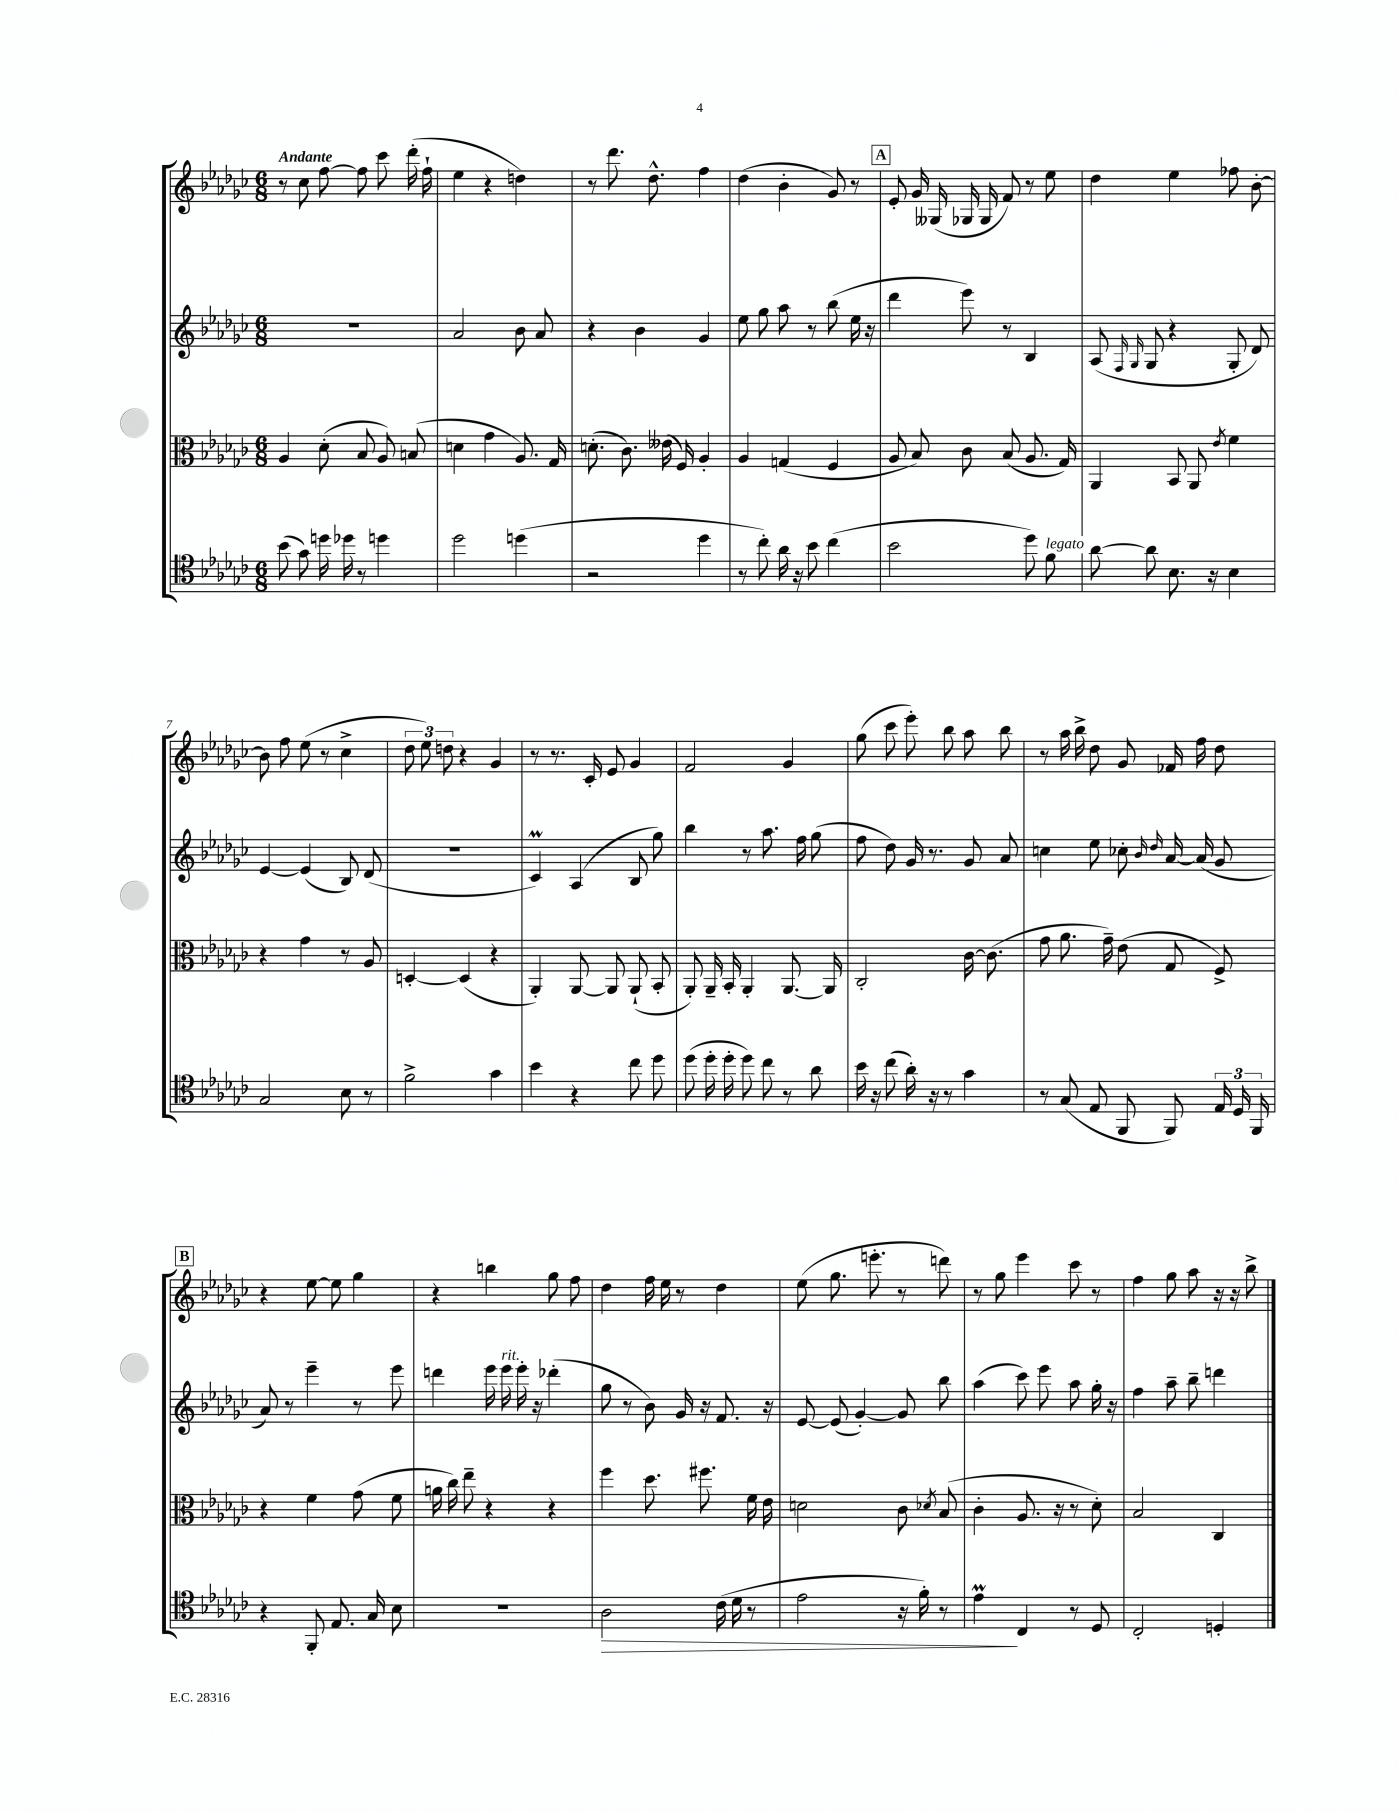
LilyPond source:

<<
\new StaffGroup <<
\new Staff = "s0" {
    \clef treble \key ges \major \numericTimeSignature \time 6/8 \tempo "Andante"
    \autoBeamOff r8 ces''8 f''8~ f''8 ces'''8 des'''16-.( f''16-! |
    ees''4 r4 d''4) |
    r8 des'''8. des''8.-^ f''4 |
    des''4( bes'4-. ges'8) r8 |
    \mark \markup { \box "A" } ees'8-. ges'16 geses16( ges16 ges16 f'8) r8 ees''8 |
    des''4 ees''4 fes''8 bes'8~-. |
    bes'8 f''8 ees''8( r8 ces''4-> |
    \tuplet 3/2 { des''8 ees''8) d''8 } r4 ges'4 |
    r8 r8. ces'16-. ees'8 ges'4 |
    f'2 ges'4 |
    ges''8( ces'''8 ees'''8-.) bes''8 aes''8 bes''8 |
    r8 aes''16 bes''16-> des''8 ges'8 fes'16 f''16 des''8 |
    \mark \markup { \box "B" } r4 ees''8~ ees''8 ges''4 |
    r4 b''4 ges''8 f''8 |
    des''4 f''16 ees''16 r8 des''4 |
    ees''8( ges''8. e'''8.-. r8 d'''8) |
    r8 ges''8 ees'''4 ces'''8 r8 |
    f''4 ges''8 aes''8 r16 r16 bes''8-> \bar "|." |
}
\new Staff = "s1" {
    \clef treble \key ges \major \numericTimeSignature \time 6/8
    \autoBeamOff R2. |
    aes'2 bes'8 aes'8 |
    r4 bes'4 ges'4 |
    ees''8 ges''8 aes''8 r8 bes''8( ees''16 r16 |
    \mark \markup { \box "A" } des'''4 ees'''8) r8 bes4 |
    aes8( \grace { f16 ges16 } ges8 r4 ges8-. des'8) |
    ees'4~ ees'4( bes8) des'8( |
    R2. |
    ces'4\prall) aes4( bes8 ges''8) |
    bes''4 r8 aes''8. f''16 ges''8( |
    f''8 des''8) ges'16 r8. ges'8 aes'8 |
    c''4 ees''8 ces''8-. \grace { bes'16 des''16 } aes'16~ aes'16( ges'8 |
    \mark \markup { \box "B" } aes'8) r8 ees'''4-- r8 ees'''8 |
    d'''4 ees'''16 ees'''16^\markup { \italic "rit." } ees'''16-. r16 des'''4-.( |
    ges''8 r8 bes'8) ges'16 r16 f'8. r16 |
    ees'8~ ees'8( ges'4~-.) ges'8 bes''8 |
    aes''4( ces'''8) ees'''8 aes''8 ges''16-. r16 |
    f''4 aes''8-- bes''8-- d'''4 \bar "|." |
}
\new Staff = "s2" {
    \clef alto \key ges \major \numericTimeSignature \time 6/8
    \autoBeamOff aes4 des'8-.( bes8 aes8) b8( |
    d'4 ges'4 aes8.) ges16 |
    d'8.-.( ces'8.) eeses'16( f16) aes4-. |
    aes4 g4( f4 |
    \mark \markup { \box "A" } aes8 bes8) ces'8 bes8( aes8. ges16) |
    aes,4 bes,8 aes,8 \acciaccatura { ees'8 } f'4 |
    r4 ges'4 r8 aes8 |
    d4~-. d4( r4 |
    aes,4-.) aes,8~ aes,8 aes,8-!( bes,8-. |
    aes,8-.) aes,16-- bes,16-. aes,4-. aes,8.~ aes,16 |
    ces2-. ces'16~ ces'8.( |
    ges'8 aes'8. ges'16--) ees'8( ges8 f8->) |
    \mark \markup { \box "B" } r4 f'4 ges'8( f'8 |
    a'16 ces''16) ees''8-- r4 r4 |
    f''4 des''8. fis''8. f'16 ees'16 |
    d'2 ces'8 \acciaccatura { des'8 } bes8( |
    ces'4-. aes8. r16 r8 des'8-.) |
    bes2 ces4 \bar "|." |
}
\new Staff = "s3" {
    \clef tenor \key ges \major \numericTimeSignature \time 6/8
    \autoBeamOff bes'8( ges'8) d''16 des''16 r8 d''4 |
    des''2 d''4( |
    r2 des''4 |
    r8 ces''8-.) aes'16 r16 bes'8 ces''4( |
    \mark \markup { \box "A" } bes'2 des''8) f'8^\markup { \italic "legato" } |
    aes'8~ aes'8 bes8. r16 bes4 |
    ges2 bes8 r8 |
    f'2-> ges'4 |
    bes'4 r4 ces''8 des''8 |
    des''8( des''16-. des''16-. des''8) ces''8 r8 aes'8 |
    bes'16 r16 ces''8( aes'16-.) r16 r8 ges'4 |
    r8 ges8( ees8 f,8 f,8) \tuplet 3/2 { ees16 des16 f,16 } |
    \mark \markup { \box "B" } r4 f,8-. ees8. ges16 bes8 |
    R2. |
    aes2\> ces'16( des'16 r8 |
    ees'2 r16 f'16-.) r8 |
    ees'4\prall\! ces4 r8 des8 |
    ces2-. d4-. \bar "|." |
}
>>
>>
